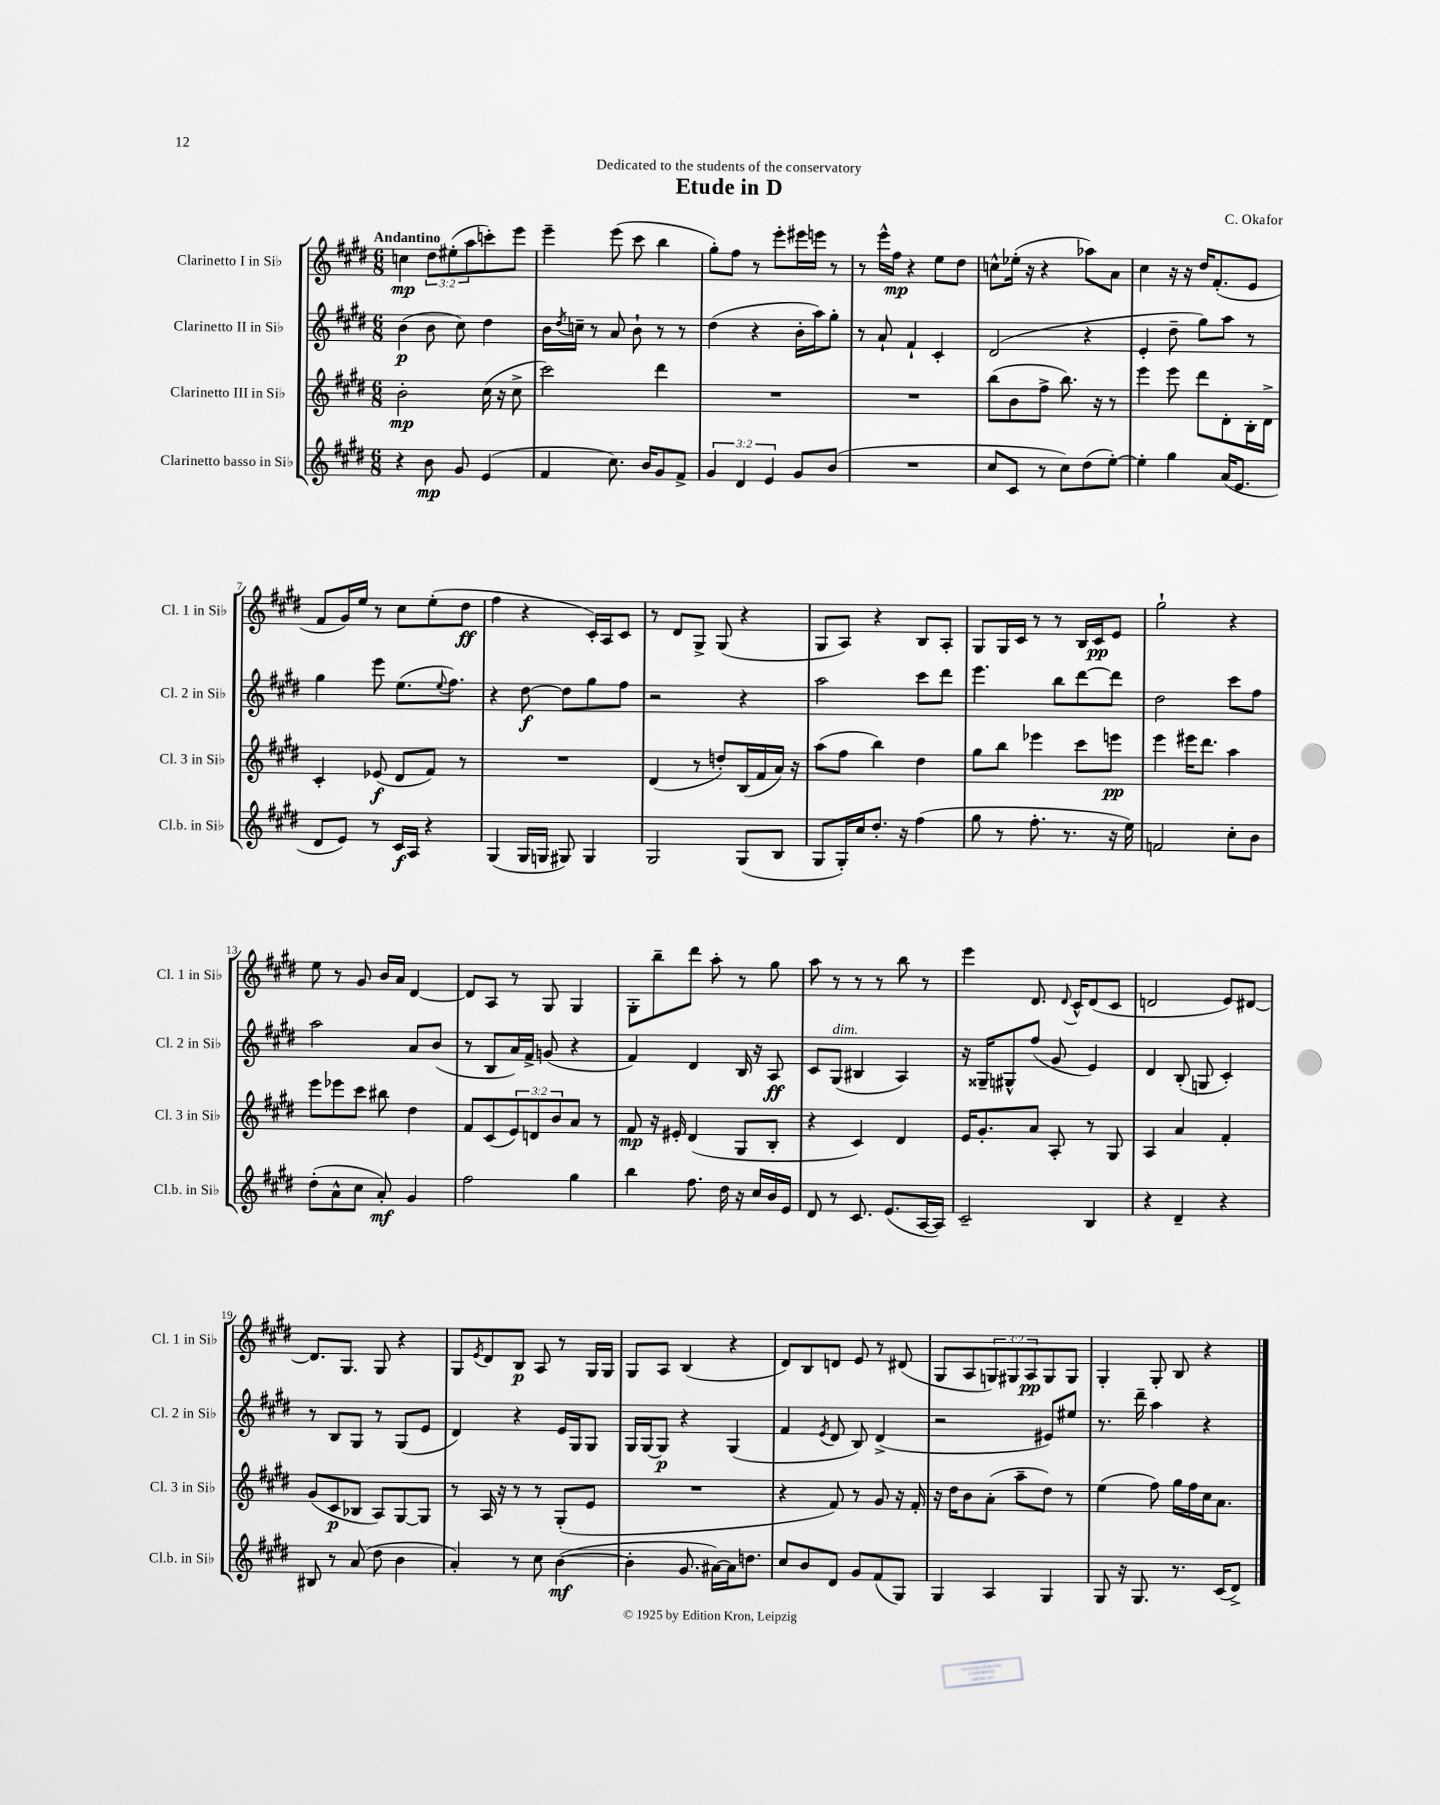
\header { title = "Etude in D" composer = "C. Okafor" dedication = "Dedicated to the students of the conservatory" }
<<
\new StaffGroup <<
\new Staff = "s0" \with { instrumentName = "Clarinetto I in Sib" shortInstrumentName = "Cl. 1 in Sib" } {
    \clef treble \key e \major \numericTimeSignature \time 6/8 \override Staff.TupletNumber.text = #tuplet-number::calc-fraction-text \tempo "Andantino"
    c''4\mp \tuplet 3/2 { dis''8 eis''8-.( a''8 } c'''8-.) e'''8 |
    e'''4-- e'''8( cis'''8 b''4 |
    gis''8-.) fis''8 r8 e'''8-. eis'''16 e'''16 r8 |
    r8 e'''16-^ fis''16\mp r4 e''8 dis''8 |
    c''8-^ ees''16-.( r16 r4 aes''8) a'8 |
    cis''4 r16 r16 dis''16 fis'8.-.( e'8 |
    fis'8 gis'16) e''16 r8 cis''8 e''8-.( dis''8\ff |
    fis''4 r4 cis'16-.) a16 cis'8 |
    r8 dis'8 gis8-> gis8( r4 |
    gis8 a8) r4 b8 a8-. |
    gis8 gis16 cis'16 r8 r8 b16 cis'16\pp e'8 |
    gis''2-! r4 |
    e''8 r8 gis'8 b'16 a'16 dis'4~ |
    dis'8 a8 r8 gis8 gis4 |
    gis8-. b''8-- dis'''8 a''8-. r8 gis''8 |
    a''8 r8 r8 r8 b''8 r8 |
    e'''4 dis'8. \appoggiatura { dis'8 } cis'16-^ dis'8( cis'8 |
    d'2 e'8) dis'8~ |
    dis'8. gis8. gis8 r4 |
    gis8 \acciaccatura { e'8 } dis'8 b8\p a8 r8 gis16 gis16 |
    gis8 a8 b4( r4 |
    dis'8) b8 d'8 e'8 r8 dis'8( |
    gis8 a8 \tuplet 3/2 { g8) gis8 a8\pp } gis8 gis8 |
    gis4-. gis8-. b8 r4 \bar "|." |
}
\new Staff = "s1" \with { instrumentName = "Clarinetto II in Sib" shortInstrumentName = "Cl. 2 in Sib" } {
    \clef treble \key e \major \numericTimeSignature \time 6/8
    b'4\p( b'8 cis''8) dis''4 |
    b'16 \acciaccatura { dis''8 } c''16-- r8 a'8 b'8-! r8 r8 |
    dis''4( r4 b'16-. a''16) gis''8-. |
    r8 a'8-! fis'4-! cis'4-. |
    dis'2( r4 |
    e'4-. dis''8-- gis''8) a''8 r8 |
    gis''4 e'''8 e''8.( \appoggiatura { e''8 } fis''8.) |
    r4 dis''8~\f dis''8 gis''8 fis''8 |
    r2 r4 |
    a''2 cis'''8 dis'''8 |
    e'''4. b''8 dis'''8~ dis'''8 |
    dis''2 cis'''8 fis''8 |
    a''2 a'8 b'8( |
    r8 b8 a'16) fis'16-> g'8( r4 |
    fis'4) dis'4 b16 r16 a8\ff |
    cis'8 gis8^\markup { \italic "dim." }( bis4 a4) |
    r16 gisis16-- gis8-^ fis''8( gis'8 e'4) |
    dis'4 b8-.( g8 cis'4-.) |
    r8 b8 gis8 r8 gis8( e'8 |
    dis'4) r4 e'16 gis16 gis8 |
    gis16 gis16~ gis8\p r4 gis4( |
    fis'4 \acciaccatura { e'8 } dis'8 b8) dis'4->( |
    r2 eis'8) eis''8 |
    r8. dis'''16-- a''4 r4 \bar "|." |
}
\new Staff = "s2" \with { instrumentName = "Clarinetto III in Sib" shortInstrumentName = "Cl. 3 in Sib" } {
    \clef treble \key e \major \numericTimeSignature \time 6/8 \override Staff.TupletNumber.text = #tuplet-number::calc-fraction-text
    b'2-.\mp cis''16( r16 cis''8-> |
    cis'''2) dis'''4 |
    R2. |
    R2. |
    b''8( b'8 fis''8-> b''8.) r16 r8 |
    e'''4 e'''8 dis'''8 dis'8-. b16-. dis'16-> |
    cis'4-. ees'8\f( dis'8 fis'8) r8 |
    R2. |
    dis'4( r8 d''8-.) b16( fis'16 a'16) r16 |
    a''8( fis''8 b''4) dis''4 |
    gis''8 b''8 ees'''4 cis'''8 e'''8\pp |
    e'''4 eis'''16 dis'''8. a''4 |
    e'''8 ees'''8 cis'''8 bis''8 dis''4 |
    fis'8 cis'8( \tuplet 3/2 { e'8) d'8 b'8 } a'8 r8 |
    fis'8\mp r16 eis'16-. dis'4( gis8 b8-. |
    r4 cis'4) dis'4 |
    e'16 gis'8.-. a'8 a8-. r8 gis8 |
    a4 a'4 fis'4-. |
    gis'8( cis'8\p bes8 a8) gis8~ gis8 |
    r8 a16 r16 r8 r8 gis8-.( e'8 |
    R2. |
    r4 fis'8) r8 gis'8 r16 fis'16-. |
    r16 dis''16 b'8 a'8-.( a''8-- dis''8) r8 |
    e''4( fis''8) gis''16 fis''16 cis''16 a'8. \bar "|." |
}
\new Staff = "s3" \with { instrumentName = "Clarinetto basso in Sib" shortInstrumentName = "Cl.b. in Sib" } {
    \clef treble \key e \major \numericTimeSignature \time 6/8 \override Staff.TupletNumber.text = #tuplet-number::calc-fraction-text
    r4 b'8\mp gis'8 e'4( |
    fis'4 cis''8.) b'16 gis'8 fis'8-> |
    \tuplet 3/2 { gis'4 dis'4 e'4 } gis'8 b'8( |
    R2. |
    cis''8 cis'8 r8 cis''8) dis''8( e''8~-.) |
    e''4-. gis''4 a'16( e'8. |
    dis'8 e'8) r8 cis'16\f a16 r4 |
    gis4( gis16 g16 gis8) gis4 |
    gis2 gis8( b8 |
    gis8 gis16-.) cis''16 dis''8.-. r16 fis''4( |
    gis''8 r8 fis''8.-. r8. r16 e''16) |
    f'2 cis''8-. b'8 |
    dis''8-.( a'8-^ cis''8 a'8-.\mf) gis'4 |
    fis''2 gis''4 |
    b''4 fis''8. dis''16 r16 cis''16 b'16 e'16 |
    dis'8 r8 cis'8. e'8.( a16~ a16) |
    cis'2-- b4 |
    r4 dis'4-- r4 |
    bis8 r8 a'8( dis''8 b'4 |
    a'4-.) r8 cis''8 b'4~\mf( |
    b'4-. gis'8. ais'16~) ais'16 d''8. |
    cis''8 b'8 dis'8 gis'8 fis'8( gis8) |
    gis4 a4 gis4 |
    gis8 r16 gis8. r8. cis'16( dis'8->) \bar "|." |
}
>>
>>
